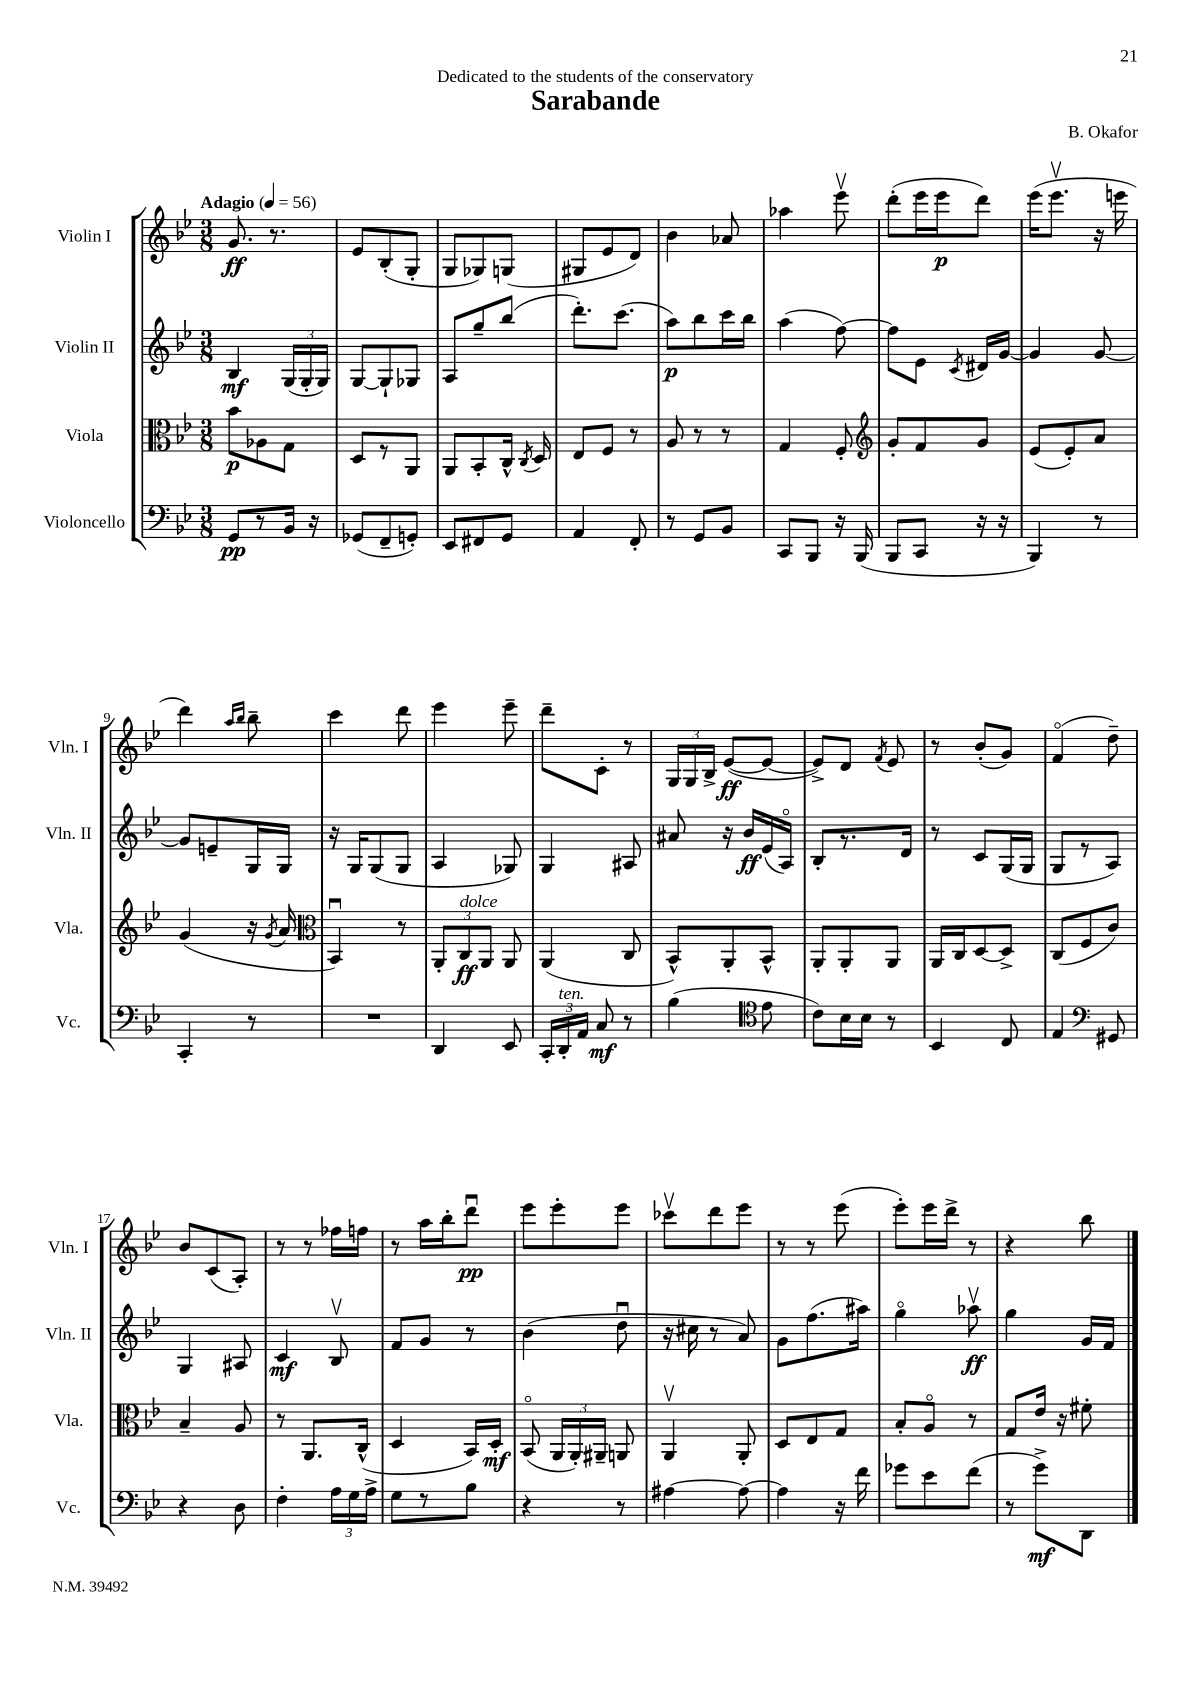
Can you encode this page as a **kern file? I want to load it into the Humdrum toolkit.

**kern	**kern	**kern	**kern
*staff4	*staff3	*staff2	*staff1
*clefF4	*clefC3	*clefG2	*clefG2
*k[b-e-]	*k[b-e-]	*k[b-e-]	*k[b-e-]
*M3/8	*M3/8	*M3/8	*M3/8
*MM56	*MM56	*MM56	*MM56
8GG	8b-	4B-	8.g
8r	8A-	.	.
.	.	.	8.r
16BB-	8G	(24G	.
.	.	24G'	.
16r	.	.	.
.	.	24G)	.
=	=	=	=
(8GG-	8D	[8G	8e-
8FF~	8r	8G`]	(8B-'
8GG')	8AA	8G-	8G'
=	=	=	=
8EE-	8AA	8A	8G
8FF#	8BB-'	8gg~	8G-)
8GG	16C^^	(8bb-	(8G
.	8qC	.	.
.	16D	.	.
=	=	=	=
4AA	8E-	8.ddd')	8G#
.	8F	.	8e-
.	.	(8.ccc	.
8FF'	8r	.	8d)
=	=	=	=
8r	8A	8aa)	4b-
8GG	8r	8bb-	.
8BB-	8r	16ccc	8a-
.	.	16bb-	.
=	=	=	=
8CC	4G	(4aa	4aa-
8BBB-	.	.	.
16r	8F'	[8ff)	8eee-v
(16BBB-	.	.	.
=	=	=	=
*	*clefG2	*	*
8BBB-	8g'	8ff]	(8ddd'
8CC	8f	8e-	16eee-
.	.	.	16eee-
.	.	8qc	.
16r	8g	16d#	8ddd)
16r	.	[16g	.
=	=	=	=
4BBB-)	(8e-	4g]	(16eee-
.	.	.	8.eee-v
.	8e-')	.	.
8r	8a	[8g	16r
.	.	.	16eee
=	=	=	=
4CC'	(4g	8g]	4ddd)
.	.	8e~	.
.	.	.	16qqaa
.	.	.	16qqbb-
8r	16r	16G	8bb-~
.	8qg	.	.
.	16a	16G	.
=	=	=	=
*	*clefC3	*	*
4.r	4BB-u)	16r	4ccc
.	.	16G	.
.	.	(8G	.
.	8r	8G	8ddd
=	=	=	=
4DD	12AA'	4A	4eee-
.	12C	.	.
.	12AA	.	.
8EE-	8AA	8G-)	8eee-~
=	=	=	=
24CC'	(4AA	4G	8ddd~
24DD'	.	.	.
24AA	.	.	.
8C	.	.	8c'
8r	8C	8A#	8r
=	=	=	=
(4B-	8BB-^^)	8a#	24G
.	.	.	24G
.	.	.	24B-^
.	8AA'	16r	([8e-
.	.	16b-	.
*clefC4	*	*	*
8e-	8BB-^^	(16e-	8e-_
.	.	16Ao)	.
=	=	=	=
8c)	8AA'	8B-'	8e-^])
16B-	8AA'	8.r	8d
16B-	.	.	.
.	.	.	8qf
8r	8AA	.	8e-
.	.	16d	.
=	=	=	=
4BB-	16AA	8r	8r
.	16C	.	.
.	[8D	8c	(8b-'
8C	8D^]	(16G	8g)
.	.	16G	.
=	=	=	=
4E-	(8C	8G	(4fo
.	8F	8r	.
*clefF4	*	*	*
8GG#	8c)	8A)	8dd~)
=	=	=	=
4r	4B-~	4G	8b-
.	.	.	(8c
8D	8A	8A#	8A')
=	=	=	=
4F'	8r	4c	8r
.	8.AA	.	8r
24A	.	8B-v	16ff-
24G	.	.	.
.	(16C^^	.	16ff
24A^	.	.	.
=	=	=	=
8G	4D	8f	8r
8r	.	8g	16aa
.	.	.	16bb-'
8B-	16BB-)	8r	8dddu
.	16D'	.	.
=	=	=	=
4r	(8BB-o	(4b-	8eee-
.	24AA	.	8eee-'
.	24AA')	.	.
.	24AA#~	.	.
8r	8AA	8ddu	8eee-
=	=	=	=
[4A#	4AAv	16r	8ccc-v
.	.	16cc#	.
.	.	8r	8ddd
8A#_	8AA'	8a)	8eee-
=	=	=	=
4A#]	8D	8g	8r
.	8E-	(8.ff	8r
16r	8G	.	(8eee-
16f	.	16aa#)	.
=	=	=	=
8g-	8B-'	4ggo	8eee-')
8e-	8Ao	.	16eee-
.	.	.	16ddd^
(8f	8r	8aa-v	8r
=	=	=	=
8r	8G	4gg	4r
8g^)	16e-	.	.
.	16r	.	.
8DD	8f#'	16g	8bb-
.	.	16f	.
==	==	==	==
*-	*-	*-	*-
